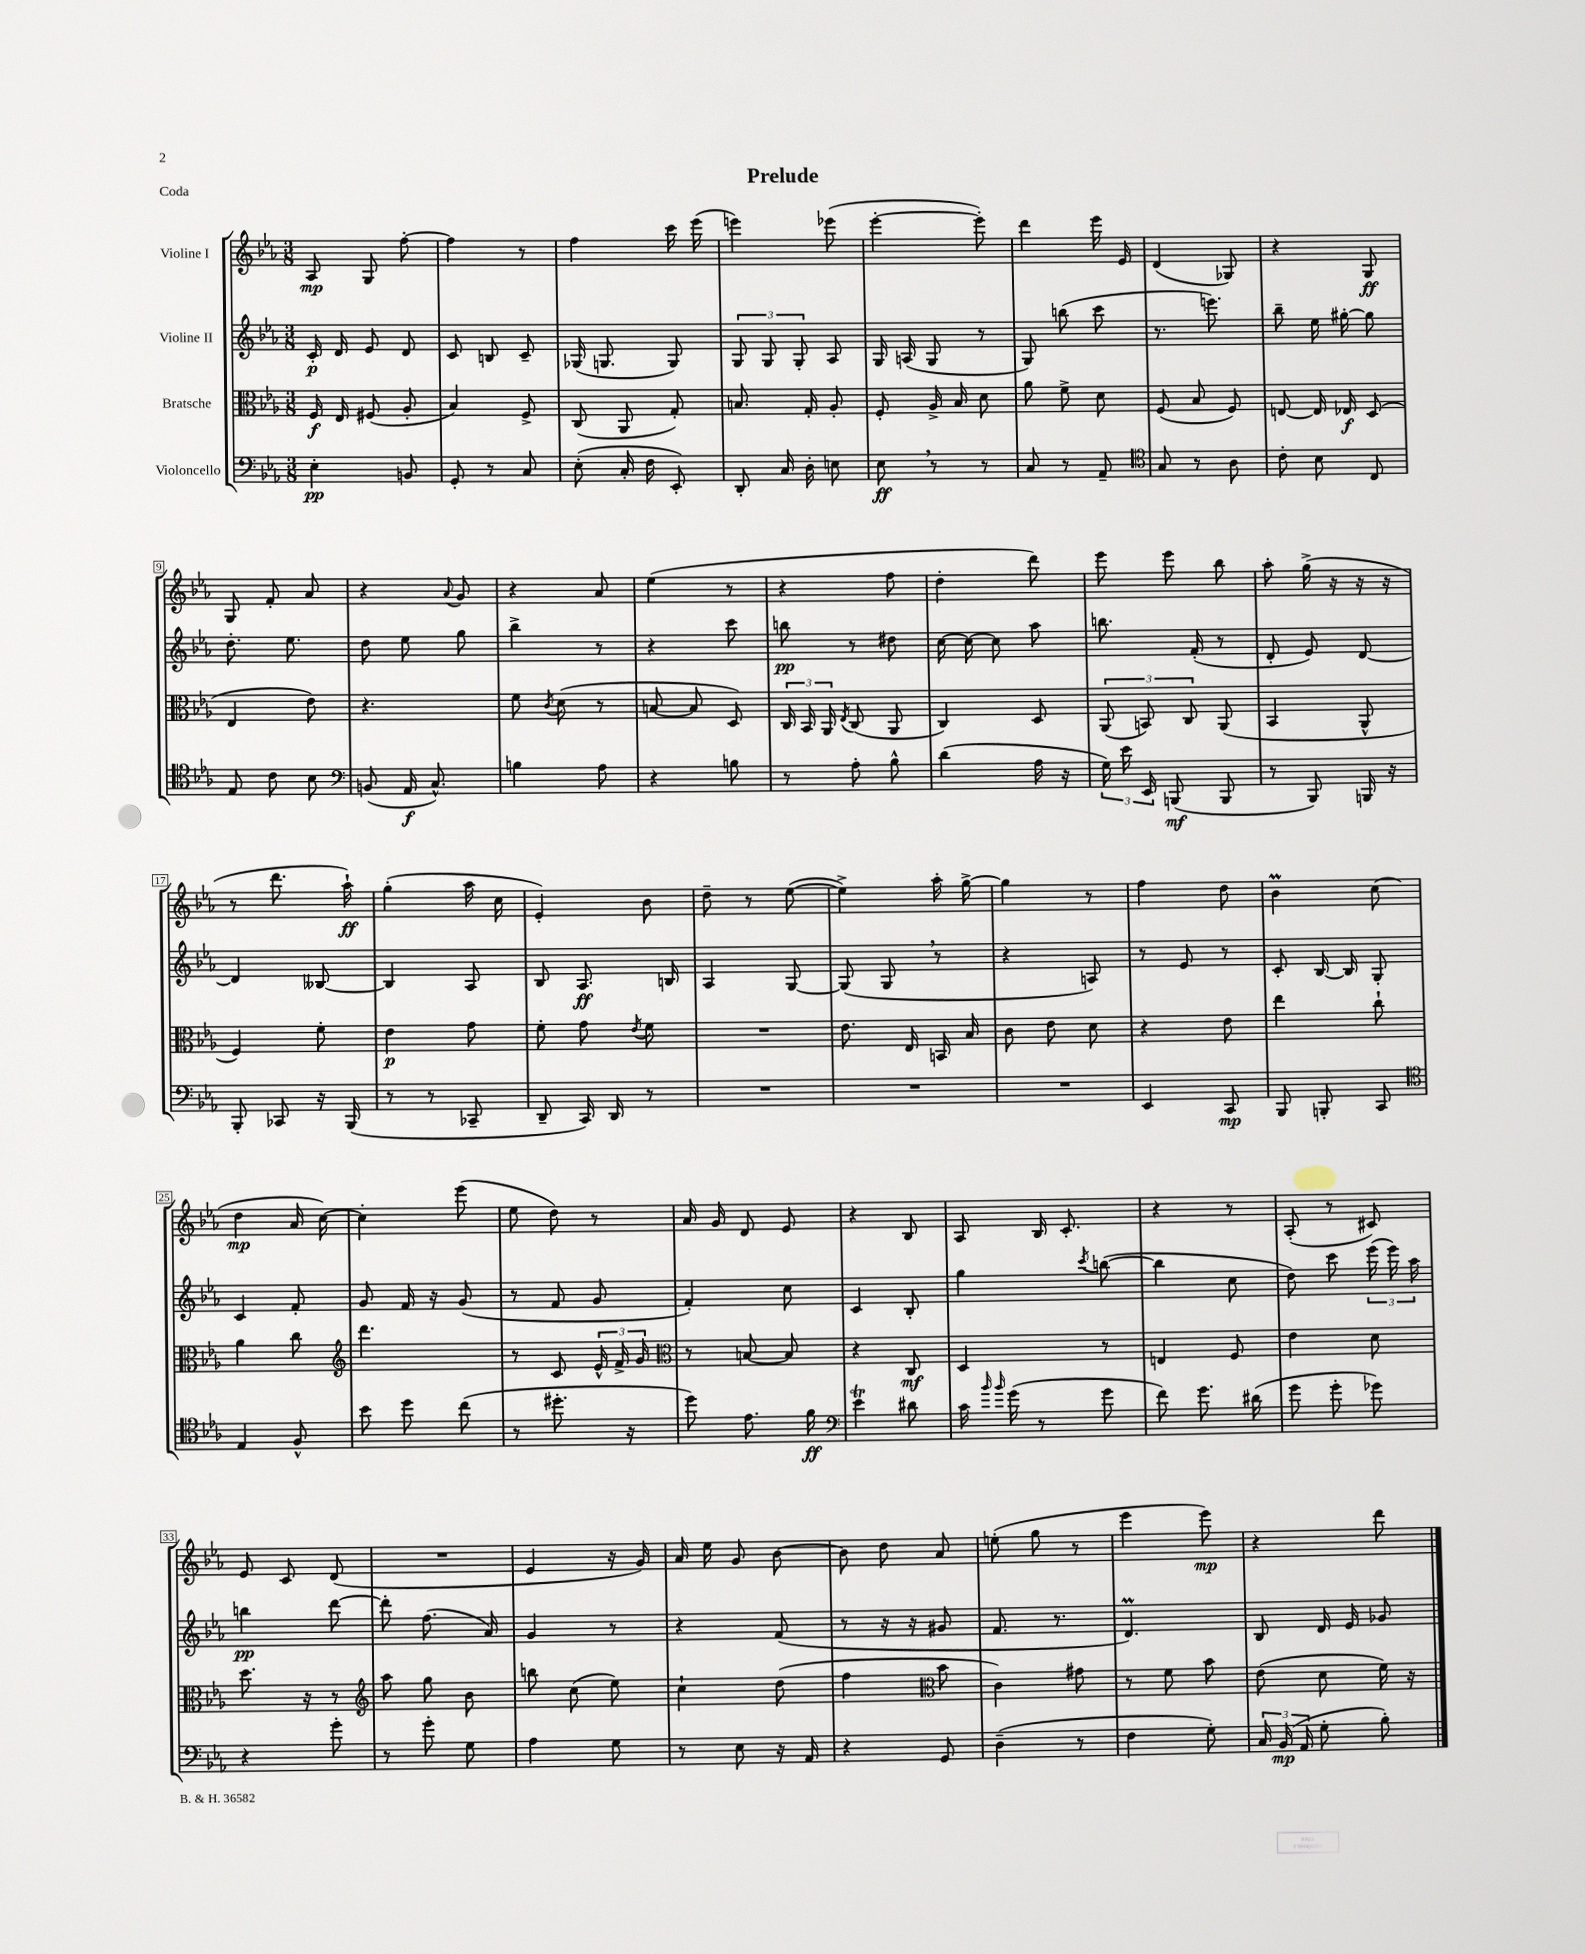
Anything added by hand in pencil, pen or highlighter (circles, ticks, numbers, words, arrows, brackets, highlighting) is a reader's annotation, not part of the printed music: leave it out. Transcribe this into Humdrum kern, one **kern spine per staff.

**kern	**kern	**kern	**kern
*staff4	*staff3	*staff2	*staff1
*clefF4	*clefC3	*clefG2	*clefG2
*k[b-e-a-]	*k[b-e-a-]	*k[b-e-a-]	*k[b-e-a-]
*M3/8	*M3/8	*M3/8	*M3/8
4E-'	16F	16c'	8A-
.	16E-	16d	.
.	(8F#	8e-	8G
8BB	8A-'	8d	[8ff'
=	=	=	=
8GG'	4B-)	8c	4ff]
8r	.	8B	.
8C	8F^	8c~	8r
=	=	=	=
(8E-'	(8C	(16G-	4ff
.	.	8.G	.
16C'	8AA-	.	.
16F	.	.	.
8EE-')	8G')	8G)	16ccc
.	.	.	(16eee-
=	=	=	=
8DD'	8.B	12G	4eee)
.	.	12G	.
16C	.	.	.
.	.	12G'	.
16D'	16G'	.	.
8E	8A-'	8A-	(8eee-
=	=	=	=
8E-	8F'	16G	[4eee-'
.	.	(16A	.
8r	16A-^	8G	.
.	16B-	.	.
8r	8d	8r	8eee-'])
=	=	=	=
8C	8a-	8G)	4ddd
8r	8f^	(8bb	.
8AA-~	8d	8ccc	16eee-
.	.	.	16e-
=	=	=	=
*clefC4	*	*	*
8G	(8F	8.r	(4d
8r	8B-	.	.
.	.	8.eee)	.
8A-	8F)	.	8G-)
=	=	=	=
8c'	[8E	8bb-~	4r
8B-	16E]	16ee-	.
.	16E-	[16gg#'	.
8C	(8D	8gg#]	8G
=	=	=	=
8E-	4E-	8.dd'	8G
8c	.	.	8f'
.	.	8.ee-	.
8B-	8e-)	.	8a-
=	=	=	=
*clefF4	*	*	*
(8BB	4.r	8dd	4r
16AA-	.	8ee-	.
8.C^^)	.	.	.
.	.	.	8qqa-
.	.	8gg	8g
=	=	=	=
4B	8f	4bb-^	4r
.	8qc	.	.
.	(8d	.	.
8A-	8r	8r	8a-
=	=	=	=
4r	[8B	4r	(4ee-
.	8B]	.	.
8B	8D)	8ccc	8r
=	=	=	=
8r	24C	8bb	4r
.	24BB-	.	.
.	24AA-	.	.
.	8qE-	.	.
8A-'	(8C	8r	.
8B-^^	8AA-	8dd#	8ff
=	=	=	=
(4d	4C)	[16cc	4dd'
.	.	16cc_	.
.	.	8cc]	.
16A-	8D	8aa-	8ddd)
16r	.	.	.
=	=	=	=
24G)	(12AA-	8.bb	8eee-
24e-	.	.	.
24EE-	12BB)	.	.
(8BBB	.	.	8eee-
.	12C	.	.
.	.	(16f'	.
8BBB	(8AA-	8r	8bb-
=	=	=	=
8r	4BB-	8d'	8aa-'
8BBB-)	.	8e-)	(16gg^
.	.	.	16r
16BBB	8AA-^^	[8d	16r
16r	.	.	16r
=	=	=	=
8BBB-'	4F)	4d]	8r
8CC-	.	.	8.ddd
16r	8f'	[8B--	.
(16BBB-	.	.	16aa-`)
=	=	=	=
8r	4e-	4B--]	(4gg'
8r	.	.	.
8CC-~	8g	8A-	16aa-
.	.	.	16cc
=	=	=	=
8DD~	8f'	8B-	4e-')
16CC)	8g	8.A-	.
16DD	.	.	.
.	8qe-	.	.
8r	8f	.	8b-
.	.	16B	.
=	=	=	=
4.r	4.r	4A-	8dd~
.	.	.	8r
.	.	[8G	([8ee-
=	=	=	=
4.r	8.e-	(8G]	4ee-^])
.	.	8G	.
.	16E-	.	.
.	16BB	8r	16aa-'
.	16B-	.	[16gg^
=	=	=	=
4.r	8c	4r	4gg]
.	8e-	.	.
.	8d	8A)	8r
=	=	=	=
4EE-	4r	8r	4ff
.	.	8e-	.
8CC	8e-	8r	8dd
=	=	=	=
8BBB-	4ee-	8c'	4b-
8BBB'	.	[16B-	.
.	.	16B-]	.
8CC	8cc`	8G'	(8cc
=	=	=	=
*clefC4	*	*	*
4E-	4a-	4c	4dd
8F^^	8cc	8f'	16a-
.	.	.	[16cc)
=	=	=	=
*	*clefG2	*	*
8b-	4.ddd	8g	4cc']
8dd	.	16f	.
.	.	16r	.
(8cc	.	(8g	(8eee-
=	=	=	=
8r	8r	8r	8ee-
8.dd#'	8c	8f	8dd)
.	24e-^^	8g	8r
.	24f^	.	.
16r	.	.	.
.	24g	.	.
=	=	=	=
*	*clefC3	*	*
8dd)	8r	4f')	16a-
.	.	.	16g
8.e-	[8B	.	8d
.	8B]	8cc	8e-
16f	.	.	.
=	=	=	=
*clefF4	*	*	*
4e-	4r	4c	4r
8d#	8C	8B-'	8B-
=	=	=	=
16c	4D	4gg	8A-
16qqb-	.	.	.
16qqb-	.	.	.
(16g	.	.	.
8r	.	.	16B-
.	.	.	8.c'
.	.	8qccc	.
8g	8r	([8bb	.
=	=	=	=
8f)	4E	4bb]	4r
8.g	.	.	.
.	8F	8cc	8r
(16d#	.	.	.
=	=	=	=
8g	4e-	8dd)	(8A-'
8g'	.	8ccc	8r
8g-)	8d	(24eee-	8c#)
.	.	24eee-)	.
.	.	24aa-	.
=	=	=	=
4r	8.dd	4bb	8e-
.	.	.	8c
.	16r	.	.
8g'	8r	[8ddd	(8d
=	=	=	=
*	*clefG2	*	*
8r	8aa-	8ddd']	4.r
8g'	8gg	(8.ff	.
8G	8b-	.	.
.	.	16a-)	.
=	=	=	=
4A-	8bb	4g	4e-
.	(8cc	.	.
8G	8ee-)	8r	16r
.	.	.	16g)
=	=	=	=
8r	4cc`	4r	16a-
.	.	.	16ee-
8E-	.	.	8g
16r	(8dd	(8f	[8b-
16AA-	.	.	.
=	=	=	=
4r	4ff	8r	8b-]
.	.	16r	8dd
.	.	16r	.
*	*clefC3	*	*
8GG	8b-	8g#	8a-
=	=	=	=
(4D~	4c)	8.f	(8ee'
.	.	.	8gg
.	.	8.r	.
8r	8g#	.	8r
=	=	=	=
4F	8r	4.d)	4eee-
.	8f	.	.
8G')	8b-	.	8eee-)
=	=	=	=
24C	(8e-	8B-	4r
(24BB-	.	.	.
24AA-	.	.	.
8G'	8d	16d	.
.	.	16e-	.
8B-')	16f)	8g-	8ddd
.	16r	.	.
==	==	==	==
*-	*-	*-	*-
